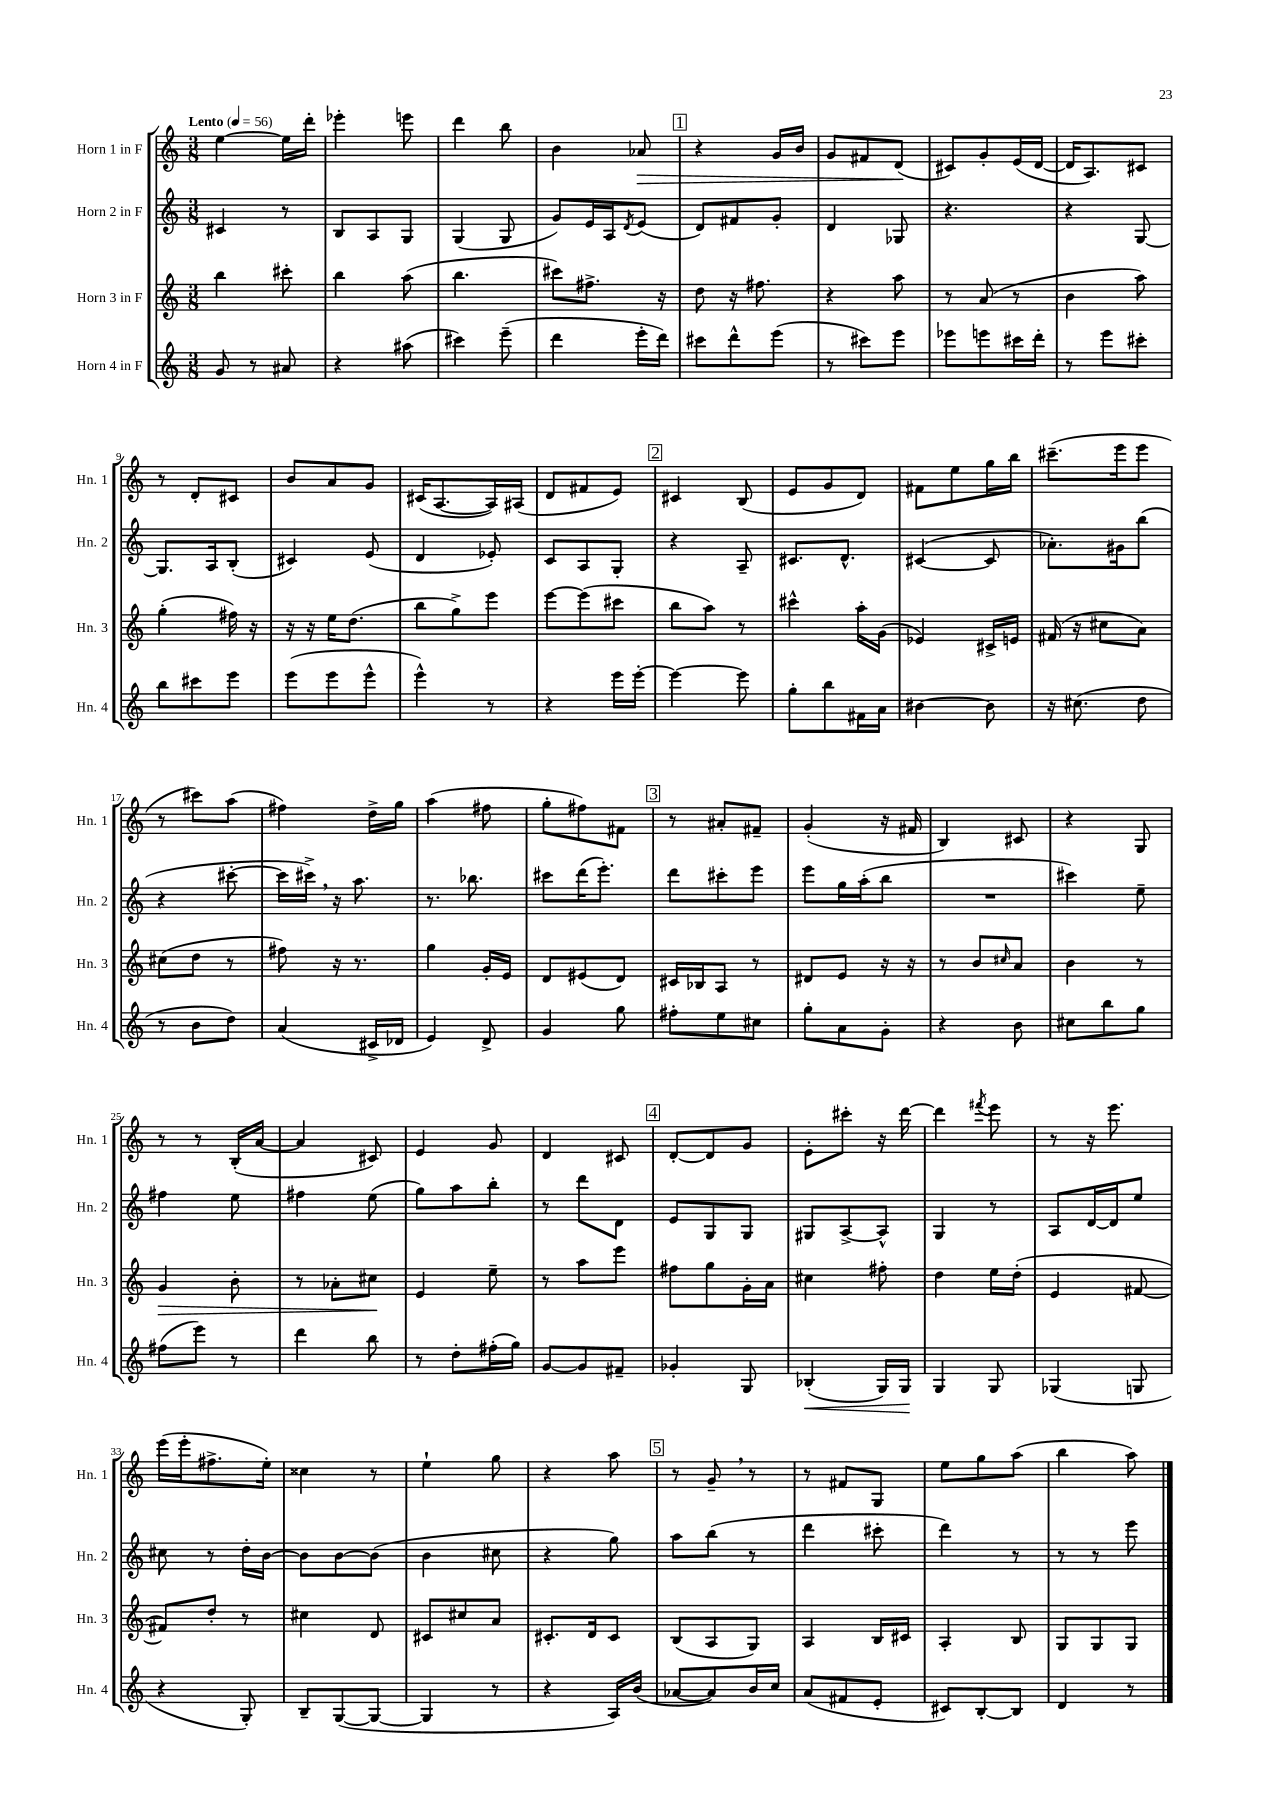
<<
\new StaffGroup <<
\new Staff = "s0" \with { instrumentName = "Horn 1 in F" shortInstrumentName = "Hn. 1" } {
    \clef treble \key c \major \numericTimeSignature \time 3/8 \tempo "Lento" 4 = 56
    e''4~ e''16 d'''16-. |
    ees'''4-. e'''8 |
    d'''4 b''8 |
    b'4 aes'8\> |
    \mark \markup { \box "1" } r4 g'16 b'16 |
    g'8 fis'8 d'8\!( |
    cis'8) g'8-. e'16( d'16~ |
    d'16 a8.) cis'8 |
    r8 d'8-. cis'8 |
    b'8 a'8 g'8 |
    cis'16( a8.~ a16) ais16( |
    d'8 fis'8 e'8) |
    \mark \markup { \box "2" } cis'4 b8( |
    e'8 g'8 d'8) |
    fis'8 e''8 g''16 b''16 |
    cis'''8.--( e'''16 e'''8 |
    r8 cis'''8) a''8( |
    fis''4) d''16-> g''16 |
    a''4( fis''8 |
    g''8-. fis''8) fis'8 |
    \mark \markup { \box "3" } r8 ais'8-. fis'8-- |
    g'4-.( r16 fis'16 |
    b4) cis'8 |
    r4 g8 |
    r8 r8 b16-.( a'16~ |
    a'4 cis'8) |
    e'4 g'8 |
    d'4 cis'8 |
    \mark \markup { \box "4" } d'8~-. d'8 g'8 |
    e'8-. cis'''8-. r16 d'''16~ |
    d'''4 \acciaccatura { fis'''8 } e'''8 |
    r8 r16 e'''8. |
    e'''16( e'''16-. fis''8.-> e''16-.) |
    cisis''4 r8 |
    e''4-! g''8 |
    r4 a''8 |
    \mark \markup { \box "5" } r8 g'8-- \breathe r8 |
    r8 fis'8 g8 |
    e''8 g''8 a''8( |
    b''4 a''8) \bar "|." |
}
\new Staff = "s1" \with { instrumentName = "Horn 2 in F" shortInstrumentName = "Hn. 2" } {
    \clef treble \key c \major \numericTimeSignature \time 3/8
    cis'4 r8 |
    b8 a8 g8 |
    g4( g8 |
    g'8) e'16 a16 \acciaccatura { d'8 } e'8( |
    \mark \markup { \box "1" } d'8) fis'8 g'8-. |
    d'4 ges8 |
    r4. |
    r4 g8~ |
    g8. a16 b8-.( |
    cis'4) e'8( |
    d'4 ees'8-.) |
    c'8 a8 g8-. |
    \mark \markup { \box "2" } r4 a8-- |
    cis'8. d'8.-^ |
    cis'4~( cis'8 |
    aes'8.-.) gis'16 b''8( |
    r4 cis'''8~-. |
    cis'''16 cis'''16->) \breathe r16 a''8. |
    r8. bes''8. |
    cis'''8 d'''16( e'''8.-.) |
    \mark \markup { \box "3" } d'''8 cis'''8-. e'''8 |
    e'''8 g''16 a''16-.( b''8 |
    R4. |
    cis'''4) e''8-- |
    fis''4 e''8 |
    fis''4 e''8( |
    g''8) a''8 b''8-. |
    r8 d'''8 d'8 |
    \mark \markup { \box "4" } e'8 g8 g8 |
    gis8 a8~-> a8-^ |
    g4 r8 |
    a8 d'16~ d'16 e''8 |
    cis''8 r8 d''16-. b'16~ |
    b'8 b'8~ b'8( |
    b'4 cis''8 |
    r4 g''8) |
    \mark \markup { \box "5" } a''8 b''8( r8 |
    d'''4 cis'''8-. |
    d'''4) r8 |
    r8 r8 e'''8 \bar "|." |
}
\new Staff = "s2" \with { instrumentName = "Horn 3 in F" shortInstrumentName = "Hn. 3" } {
    \clef treble \key c \major \numericTimeSignature \time 3/8
    b''4 cis'''8-. |
    b''4 a''8( |
    b''4. |
    cis'''8) fis''8.-> r16 |
    \mark \markup { \box "1" } d''8 r16 fis''8. |
    r4 a''8 |
    r8 a'8( r8 |
    b'4 a''8) |
    g''4-.( fis''16) r16 |
    r16 r16 e''16 d''8.( |
    b''8 g''8->) e'''8 |
    e'''8~ e'''8( cis'''8 |
    \mark \markup { \box "2" } b''8 a''8) r8 |
    cis'''4-^ a''16-. g'16( |
    ees'4) cis'16-> e'16 |
    fis'16( r16 cis''8 a'8) |
    cis''8( d''8 r8 |
    fis''8) r16 r8. |
    g''4 g'16-. e'16 |
    d'8 eis'8( d'8) |
    \mark \markup { \box "3" } cis'16 bes16 a8 r8 |
    dis'8 e'8 r16 r16 |
    r8 b'8 \grace { cis''16 } a'8 |
    b'4 r8 |
    g'4\> b'8-. |
    r8 aes'8-. cis''8\! |
    e'4 e''8-- |
    r8 a''8 e'''8 |
    \mark \markup { \box "4" } fis''8 g''8 g'16-. a'16 |
    cis''4 fis''8-. |
    d''4 e''16 d''16-.( |
    e'4 fis'8~ |
    fis'8) d''8-. r8 |
    cis''4 d'8 |
    cis'8 cis''8 a'8 |
    cis'8.-. d'16 cis'8 |
    \mark \markup { \box "5" } b8( a8 g8) |
    a4 b16 cis'16 |
    a4-. b8 |
    g8 g8 g8 \bar "|." |
}
\new Staff = "s3" \with { instrumentName = "Horn 4 in F" shortInstrumentName = "Hn. 4" } {
    \clef treble \key c \major \numericTimeSignature \time 3/8
    g'8 r8 ais'8 |
    r4 ais''8( |
    cis'''4) e'''8--( |
    d'''4 e'''16-. d'''16) |
    \mark \markup { \box "1" } cis'''8 d'''8-^ e'''8( |
    r8 cis'''8) e'''8 |
    ees'''8 e'''8 cis'''16 d'''16-. |
    r8 e'''8 cis'''8-. |
    b''8 cis'''8 e'''8 |
    e'''8( e'''8 e'''8-^ |
    e'''4-^) r8 |
    r4 e'''16 e'''16~-. |
    \mark \markup { \box "2" } e'''4~ e'''8 |
    g''8-. b''8 fis'16 a'16 |
    bis'4~ bis'8 |
    r16 cis''8.( d''8 |
    r8 b'8 d''8) |
    a'4( cis'16-> des'16 |
    e'4) d'8-> |
    g'4 g''8 |
    \mark \markup { \box "3" } fis''8-. e''8 cis''8 |
    g''8-. a'8 g'8-. |
    r4 b'8 |
    cis''8 b''8 g''8 |
    fis''8( e'''8) r8 |
    d'''4 b''8 |
    r8 d''8-. fis''16-.( g''16) |
    g'8~ g'8 fis'8-- |
    \mark \markup { \box "4" } ges'4-. g8 |
    bes4-.\<( g16) g16\! |
    g4 g8 |
    ges4( g8 |
    r4 g8-.) |
    b8-- g8~( g8~ |
    g4 r8 |
    r4 a16) b'16( |
    \mark \markup { \box "5" } aes'8~ aes'8) b'16 c''16 |
    a'8( fis'8 e'8-. |
    cis'8) b8~-. b8 |
    d'4 r8 \bar "|." |
}
>>
>>
